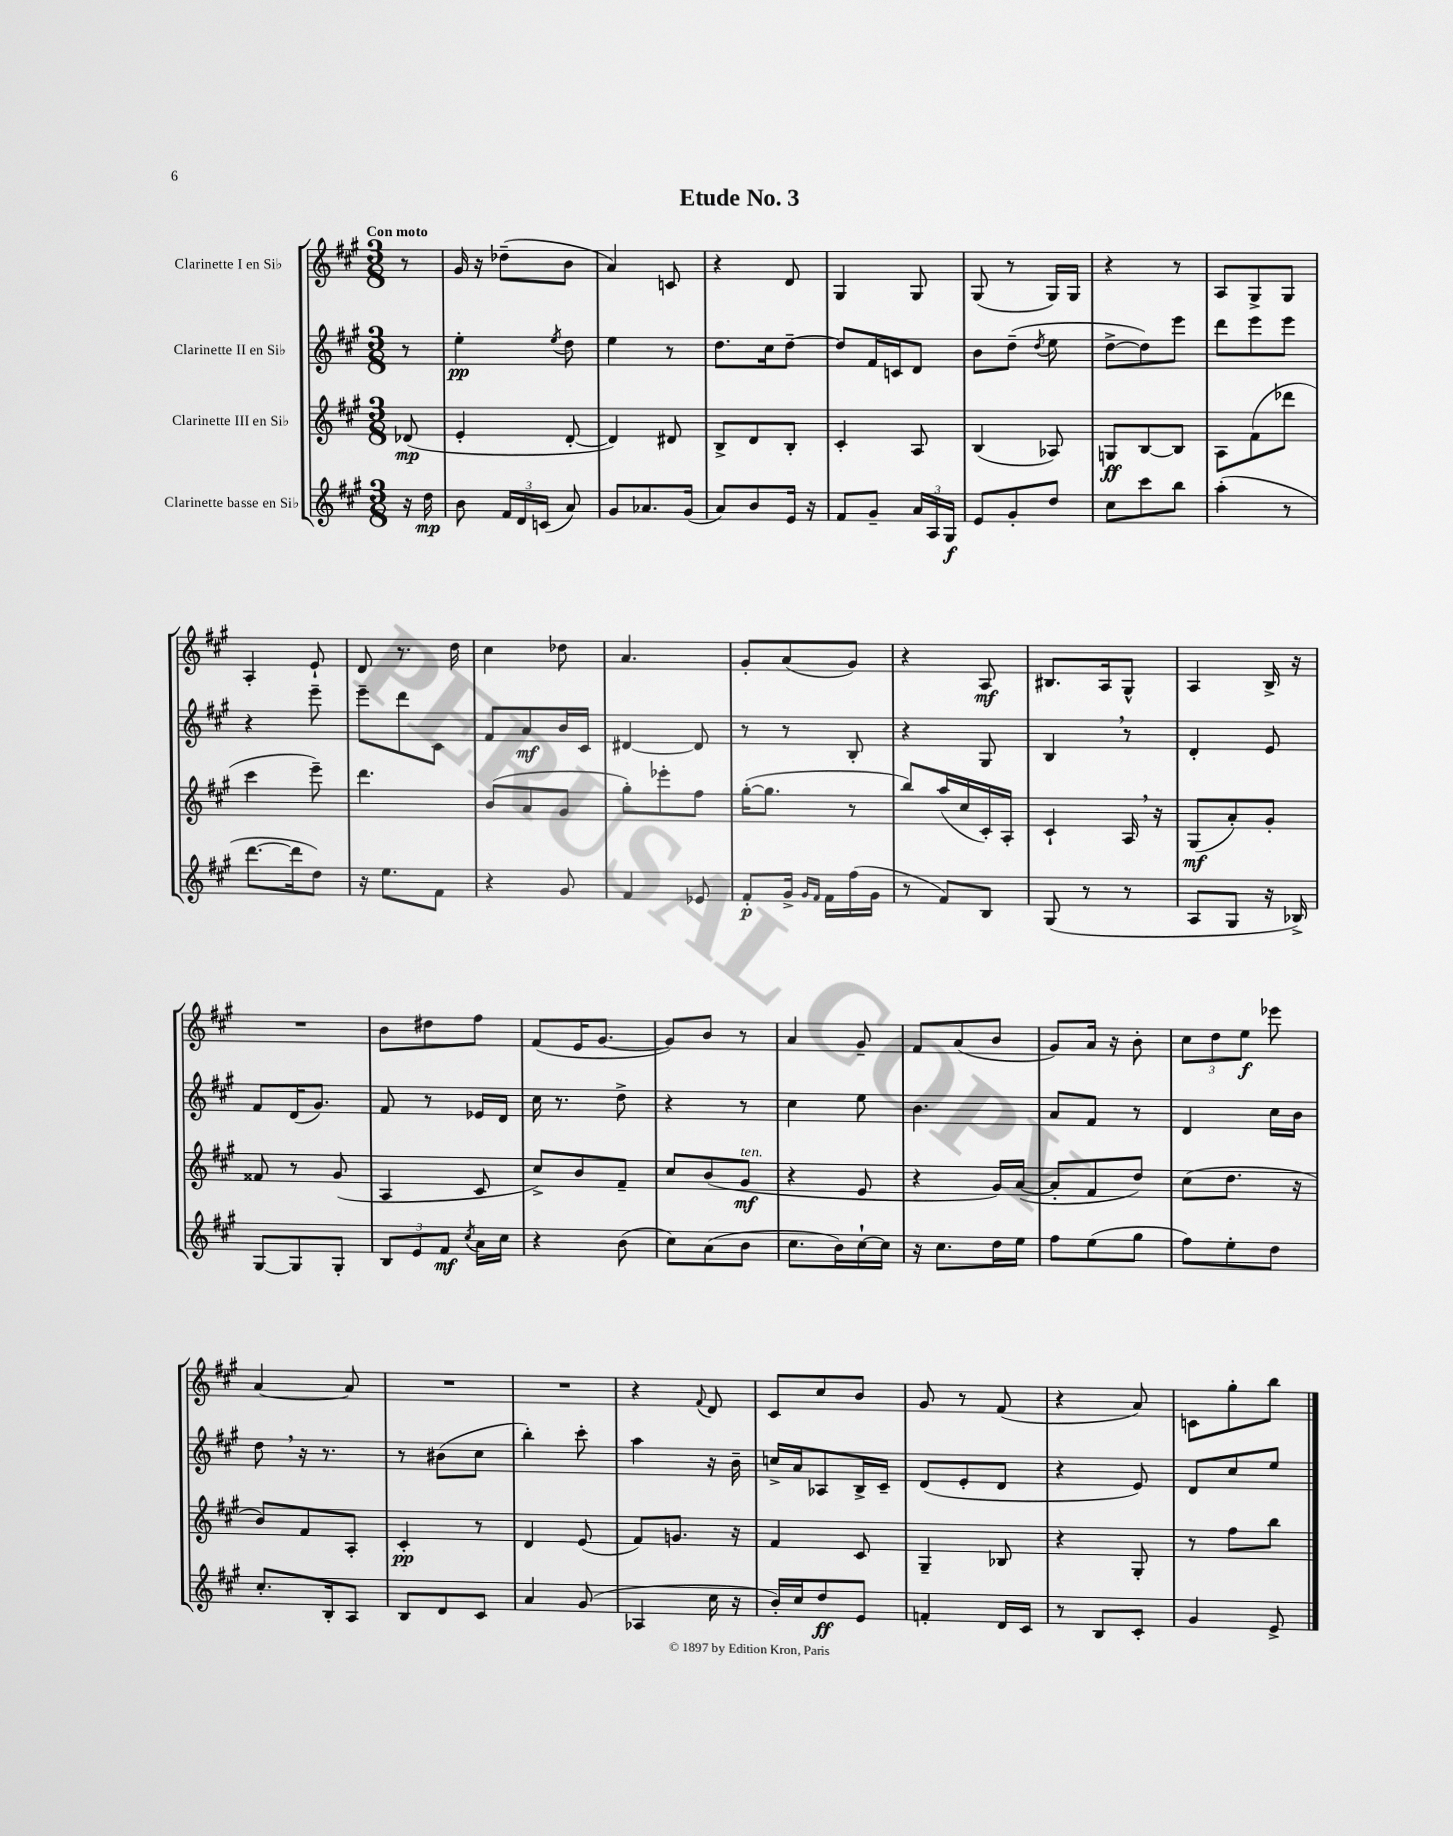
\header { title = "Etude No. 3" }
<<
\new StaffGroup <<
\new Staff = "s0" \with { instrumentName = "Clarinette I en Sib" } {
    \clef treble \key a \major \numericTimeSignature \time 3/8 \partial 8 \tempo "Con moto"
    \autoBeamOff r8 |
    gis'16 r16 des''8[--( b'8] |
    a'4) c'8 |
    r4 d'8 |
    gis4 gis8 |
    gis8( r8 gis16[) gis16] |
    r4 r8 |
    a8[ gis8-> gis8] |
    a4-. e'8-! |
    d'8 r8. d''16 |
    cis''4 des''8 |
    a'4. |
    gis'8[-. a'8( gis'8]) |
    r4 a8\mf |
    bis8.[ a16 gis8]-^ |
    a4 b16-> r16 |
    R4. |
    b'8[ dis''8 fis''8] |
    fis'8[( e'16 gis'8.]~ |
    gis'8[) b'8] r8 |
    a'4 gis'8-- |
    fis'8[ a'8( b'8] |
    gis'8[) a'16] r16 b'8-. |
    \tuplet 3/2 { cis''8[ d''8 e''8]\f } ees'''8 |
    a'4~ a'8 |
    R4. |
    R4. |
    r4 \appoggiatura { fis'8 } d'8 |
    cis'8[ cis''8 b'8] |
    gis'8 r8 fis'8( |
    r4 a'8) |
    c'8[ gis''8-. b''8] \bar "|." |
}
\new Staff = "s1" \with { instrumentName = "Clarinette II en Sib" } {
    \clef treble \key a \major \numericTimeSignature \time 3/8 \partial 8
    \autoBeamOff r8 |
    e''4-.\pp \acciaccatura { e''8 } d''8 |
    e''4 r8 |
    d''8.[ cis''16 d''8]~-- |
    d''8[ fis'16 c'16 d'8] |
    b'8[ d''8]--( \acciaccatura { d''8 } e''8 |
    d''8[~-> d''8) e'''8] |
    d'''8[ e'''8 e'''8] |
    r4 e'''8-- |
    e'''8[-- d'''8 cis'8] |
    fis'8[ a'8\mf b'16 cis'16] |
    dis'4~ dis'8 |
    r8 r8 b8-. |
    r4 gis8 |
    b4 \breathe r8 |
    d'4-. e'8 |
    fis'8[ d'16( gis'8.]) |
    fis'8 r8 ees'16[ d'16] |
    cis''16 r8. d''8-> |
    r4 r8 |
    cis''4 e''8 |
    b'4. |
    a'8[ fis'8] r8 |
    d'4 cis''16[ b'16] |
    d''8 \breathe r16 r8. |
    r8 bis'8[( cis''8] |
    b''4-.) cis'''8-. |
    a''4 r16 b'16-- |
    c''16[-> a'16 aes8 b16-> cis'16]-- |
    d'8[( e'8-. d'8] |
    r4 e'8) |
    d'8[ cis''8 e''8] \bar "|." |
}
\new Staff = "s2" \with { instrumentName = "Clarinette III en Sib" } {
    \clef treble \key a \major \numericTimeSignature \time 3/8 \partial 8
    \autoBeamOff des'8\mp( |
    e'4-. d'8~-. |
    d'4) dis'8 |
    b8[-> d'8 b8]-. |
    cis'4-. a8 |
    b4( aes8) |
    g8[\ff b8~ b8] |
    a8[ fis'8( des'''8] |
    cis'''4 e'''8--) |
    d'''4. |
    b'8[( a'8 gis'8] |
    gis''8[-.) ees'''8-. fis''8] |
    gis''16[~-.( gis''8.] r8 |
    b''8[) a''16( cis''16 cis'16-.) a16]-. |
    cis'4-! a16 \breathe r16 |
    gis8[\mf( a'8-.) gis'8]-. |
    fisis'8 r8 gis'8( |
    a4 cis'8 |
    cis''8[->) b'8 fis'8]-- |
    cis''8[ b'8( gis'8]\mf^\markup { \italic "ten." } |
    r4 e'8 |
    r4 gis'16[) a'16]~( |
    a'8[-. fis'8 d''8]) |
    cis''8[( d''8.] r16 |
    b'8[) fis'8 a8]-. |
    cis'4-.\pp r8 |
    d'4 e'8( |
    fis'8[) g'8.] r16 |
    fis'4 cis'8 |
    gis4-- bes8 |
    r4 gis8-. |
    r8 fis''8[ b''8] \bar "|." |
}
\new Staff = "s3" \with { instrumentName = "Clarinette basse en Sib" } {
    \clef treble \key a \major \numericTimeSignature \time 3/8 \partial 8
    \autoBeamOff r16 d''16\mp |
    b'8 \tuplet 3/2 { fis'16[ d'16 c'16]( } a'8) |
    gis'8[ aes'8. gis'16]( |
    a'8[) b'8 e'16] r16 |
    fis'8[ gis'8]-- \tuplet 3/2 { a'16[ a16 gis16]\f } |
    e'8[ gis'8-. d''8] |
    cis''8[ cis'''8 b''8] |
    a''4-.( r8 |
    d'''8.[~ d'''16 d''8]) |
    r16 e''8.[ fis'8] |
    r4 gis'8 |
    fis'4 ees'8 |
    fis'8[-.\p gis'16]-> \grace { gis'16[ fis'16] } fis'16[ fis''16( gis'16] |
    r8 fis'8[) b8] |
    gis8( r8 r8 |
    a8[ gis8] r16 bes16->) |
    gis8[~ gis8 gis8]-. |
    \tuplet 3/2 { b8[ e'8 fis'8]\mf } \acciaccatura { cis''8 } a'16[ cis''16] |
    r4 b'8( |
    cis''8[) a'8( b'8] |
    cis''8.[ b'16) cis''16~-! cis''16] |
    r16 cis''8.[ d''16 e''16] |
    fis''8[ e''8( gis''8] |
    fis''8[) e''8-. d''8] |
    cis''8.[-. b16-. a8] |
    b8[ d'8 cis'8] |
    a'4 gis'8( |
    aes4 cis''16 r16 |
    b'16[-.) cis''16 d''8\ff e'8] |
    f'4-. d'16[ cis'16] |
    r8 b8[ cis'8]-. |
    gis'4 e'8-> \bar "|." |
}
>>
>>
\layout { \context { \Score \remove "Bar_number_engraver" } }
